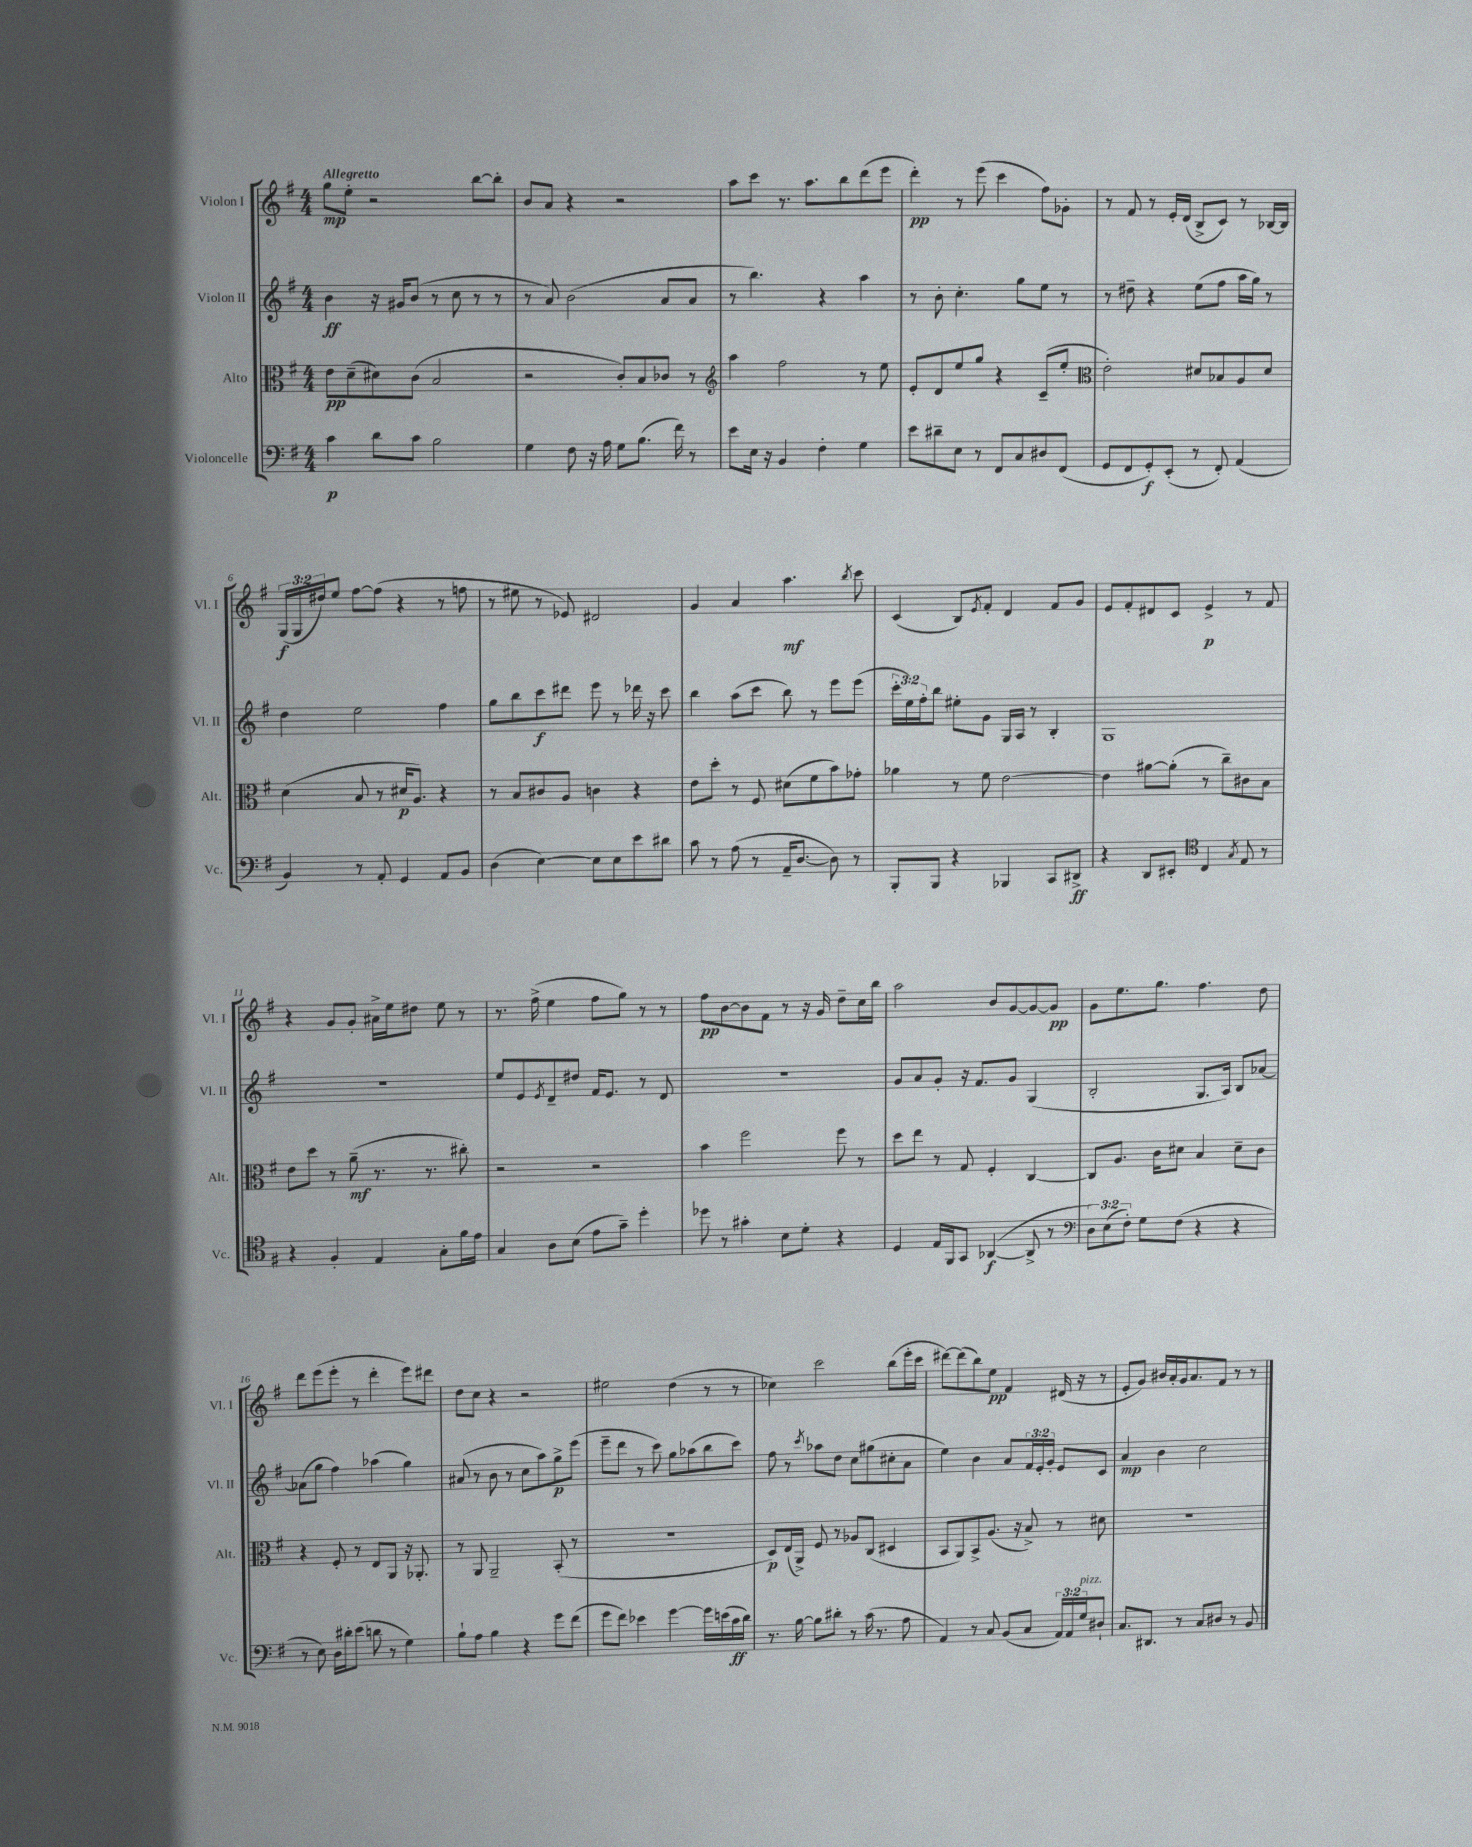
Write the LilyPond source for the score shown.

<<
\new StaffGroup <<
\new Staff = "s0" \with { instrumentName = "Violon I" shortInstrumentName = "Vl. I" } {
    \clef treble \key g \major \numericTimeSignature \time 4/4 \override Staff.TupletNumber.text = #tuplet-number::calc-fraction-text \tempo "Allegretto"
    g''8\mp e''8-. r2 b''8~ b''8-. |
    b'8 a'8 r4 r2 |
    a''8 c'''8 r8. a''8. b''8 d'''8( e'''8 |
    d'''4-.\pp) r8 e'''8( c'''4 fis''8) ges'8-. |
    r8 fis'8 r8 e'16-. d'16( b8-> c'8) r8 bes16~ bes16 |
    \tuplet 3/2 { g16\f( g16 dis''16) } e''8 fis''8~ fis''8( r4 r8 f''8 |
    r8 eis''8 r8 ees'8) dis'2 |
    g'4 a'4 a''4.\mf \acciaccatura { b''8 } c'''8 |
    c'4( b8) \acciaccatura { e'8 } fis'8-. d'4 fis'8 g'8 |
    e'8 fis'8-. dis'8 c'8 e'4->\p r8 fis'8 |
    r4 g'8 g'8-. ais'16-> e''16 dis''8 e''8 r8 |
    r8. fis''16->( e''4 fis''8 g''8) r8 r8 |
    fis''8\pp b'8~ b'8 fis'8 r8 r16 g'16 d''8-- c''16 b''16 |
    a''2 b'8 g'8~ g'8~ g'8\pp |
    g'8 e''8. g''8. fis''4. d''8 |
    d'''8 e'''8( e'''8-. r8 d'''4-. e'''8) dis'''8 |
    d''8 c''8 r4 r2 |
    eis''2 d''4( r8 r8 |
    ces''4) c'''2 b''8( e'''16-. c'''16 |
    dis'''8~) dis'''8( b''8) e''8\pp fis'4 dis'16( r16 r8 |
    e'8-. g'8) bis'16 a'16-. g'16 a'8. fis'8 r8 r8 \bar "|." |
}
\new Staff = "s1" \with { instrumentName = "Violon II" shortInstrumentName = "Vl. II" } {
    \clef treble \key g \major \numericTimeSignature \time 4/4 \override Staff.TupletNumber.text = #tuplet-number::calc-fraction-text
    b'4\ff r16 gis'16 b'8( r8 c''8 r8 r8 |
    r8 a'8) b'2( a'8 a'8 |
    r8 b''4.) r4 a''4 |
    r8 b'8-. c''4.-. g''8 e''8 r8 |
    r8 dis''8-- r4 e''8( fis''8 a''16 g''16) r8 |
    d''4 e''2 fis''4 |
    g''8 b''8 c'''8\f dis'''8 e'''8 r8 des'''16 r16 c'''8 |
    b''4 a''8( c'''8 b''8) r8 e'''8 e'''8( |
    \tuplet 3/2 { c'''16-. e''16) fis''16-. } b''8 eis''8-. g'8 g16 a16 r8 b4-. |
    g1 |
    R1 |
    e''8 e'8 \acciaccatura { e'8 } d'8-- dis''8 fis'16 e'8. r8 d'8 |
    R1 |
    g'8 a'8 g'8-. r16 fis'8. g'8 g4( |
    b2-. g8. a16) b8 aes'8~ |
    aes'8( g''8 fis''4) aes''4( g''4) |
    ais'8( r8 b'8 r8 c''8 a''8) g''8->\p e'''8( |
    e'''8-- d'''8 r8 c'''8) g''8 aes''8( b''8 c'''8) |
    fis''8 r8 \acciaccatura { c'''8 } aes''8 d''8 c''8 gis''8( cis''8-. a'8 |
    e''4) b'4 a'8 \tuplet 3/2 { fis'16 e'16-. g'16-. } e'8 c'8 |
    a'4\mp b'4 c''2 \bar "|." |
}
\new Staff = "s2" \with { instrumentName = "Alto" shortInstrumentName = "Alt." } {
    \clef alto \key g \major \numericTimeSignature \time 4/4
    e'8\pp d'8--( dis'8) c'8( b2 |
    r2 c'8-.) b8 ces'8 r8 |
    \clef treble a''4 fis''2 r8 e''8 |
    e'8-. d'8 e''8 g''8 r4 c'8--( e''8-. |
    \clef alto e'2-.) dis'8 bes8 a8 dis'8 |
    d'4( b8 r8 dis'16\p a8.) r4 |
    r8 b8 cis'8 a8 c'4 r4 |
    e'8 d''8-. r8 fis8 dis'8( fis'8 b'8) ges'8-. |
    aes'4 r8 fis'8 e'2~ |
    e'4 ais'8~ ais'8-.( r8 c''8--) cis'8 b8 |
    e'8 d''8 r8 a'8--\mf( r8. r8. cis''8-.) |
    r2 r2 |
    b'4 fis''2 fis''8 r8 |
    d''8 e''8 r8 g8 fis4-. c4~ |
    c8 a8. c'16 dis'8 b4 dis'8-- c'8 |
    r4 fis8-. r8 e8 a,8 r16 aes,8.-. |
    r8 a,8 a,2-- b,8-.( r8 |
    R1 |
    d8\p) e16( a,16->) fis8 r8 aes8 c8( dis4 |
    b,8 a,8) b,8-> a8.( r16 b8->) r8 dis'8 |
    R1 \bar "|." |
}
\new Staff = "s3" \with { instrumentName = "Violoncelle" shortInstrumentName = "Vc." } {
    \clef bass \key g \major \numericTimeSignature \time 4/4 \override Staff.TupletNumber.text = #tuplet-number::calc-fraction-text
    c'4\p d'8 c'8 b2 |
    g4 fis8 r16 a16 g8 b8.( fis'16) r8 |
    e'8 e16 r16 b,4 fis4-. g4 |
    e'8 dis'8-- e8 r8 fis,8 c8 dis8 fis,8( |
    g,8 fis,8 g,8-.\f) e,8-.( r8 fis,8-.) a,4( |
    b,4) r8 a,8-. g,4 a,8 b,8 |
    d4( e4~) e8 e8 e'8 dis'8 |
    c'8 r8 a8( r8 a,16-- d8.~ d8) r8 |
    b,,8-. b,,8 r4 bes,,4 c,8 dis,8->\ff |
    r4 d,8 eis,8-. \clef tenor c4 \acciaccatura { g8 } e8 r8 |
    r4 fis4-. e4 g8-. fis'16 e'16 |
    g4 a8 b8( e'8 g'8--) d''4-. |
    des''8 r8 gis'4-. b8 d'8-. r4 |
    d4 e16 fis,16 g,8 aes,4~\f( aes,8-> r8 |
    \clef bass \tuplet 3/2 { d8) e8( fis8-.) } g8 fis8( r4 r4 |
    r8 e8) d16 dis'16-. e'8( d'8 r8 g4) |
    b8-! a8 b4 r4 g'8 fis'8( |
    g'8 fis'8) ees'4 g'4~ g'16 e'16( c'16\ff d'16) |
    r8. b16~ b8 dis'8-. r8 c'16( r8. a8 |
    a,4) r8 c8 b,8( c8 \tuplet 3/2 { a,16) a,16 g16^\markup { \italic "pizz." } } dis8-! |
    c8. dis,8. r8 c8 dis8 r8 b,8 \bar "|." |
}
>>
>>
